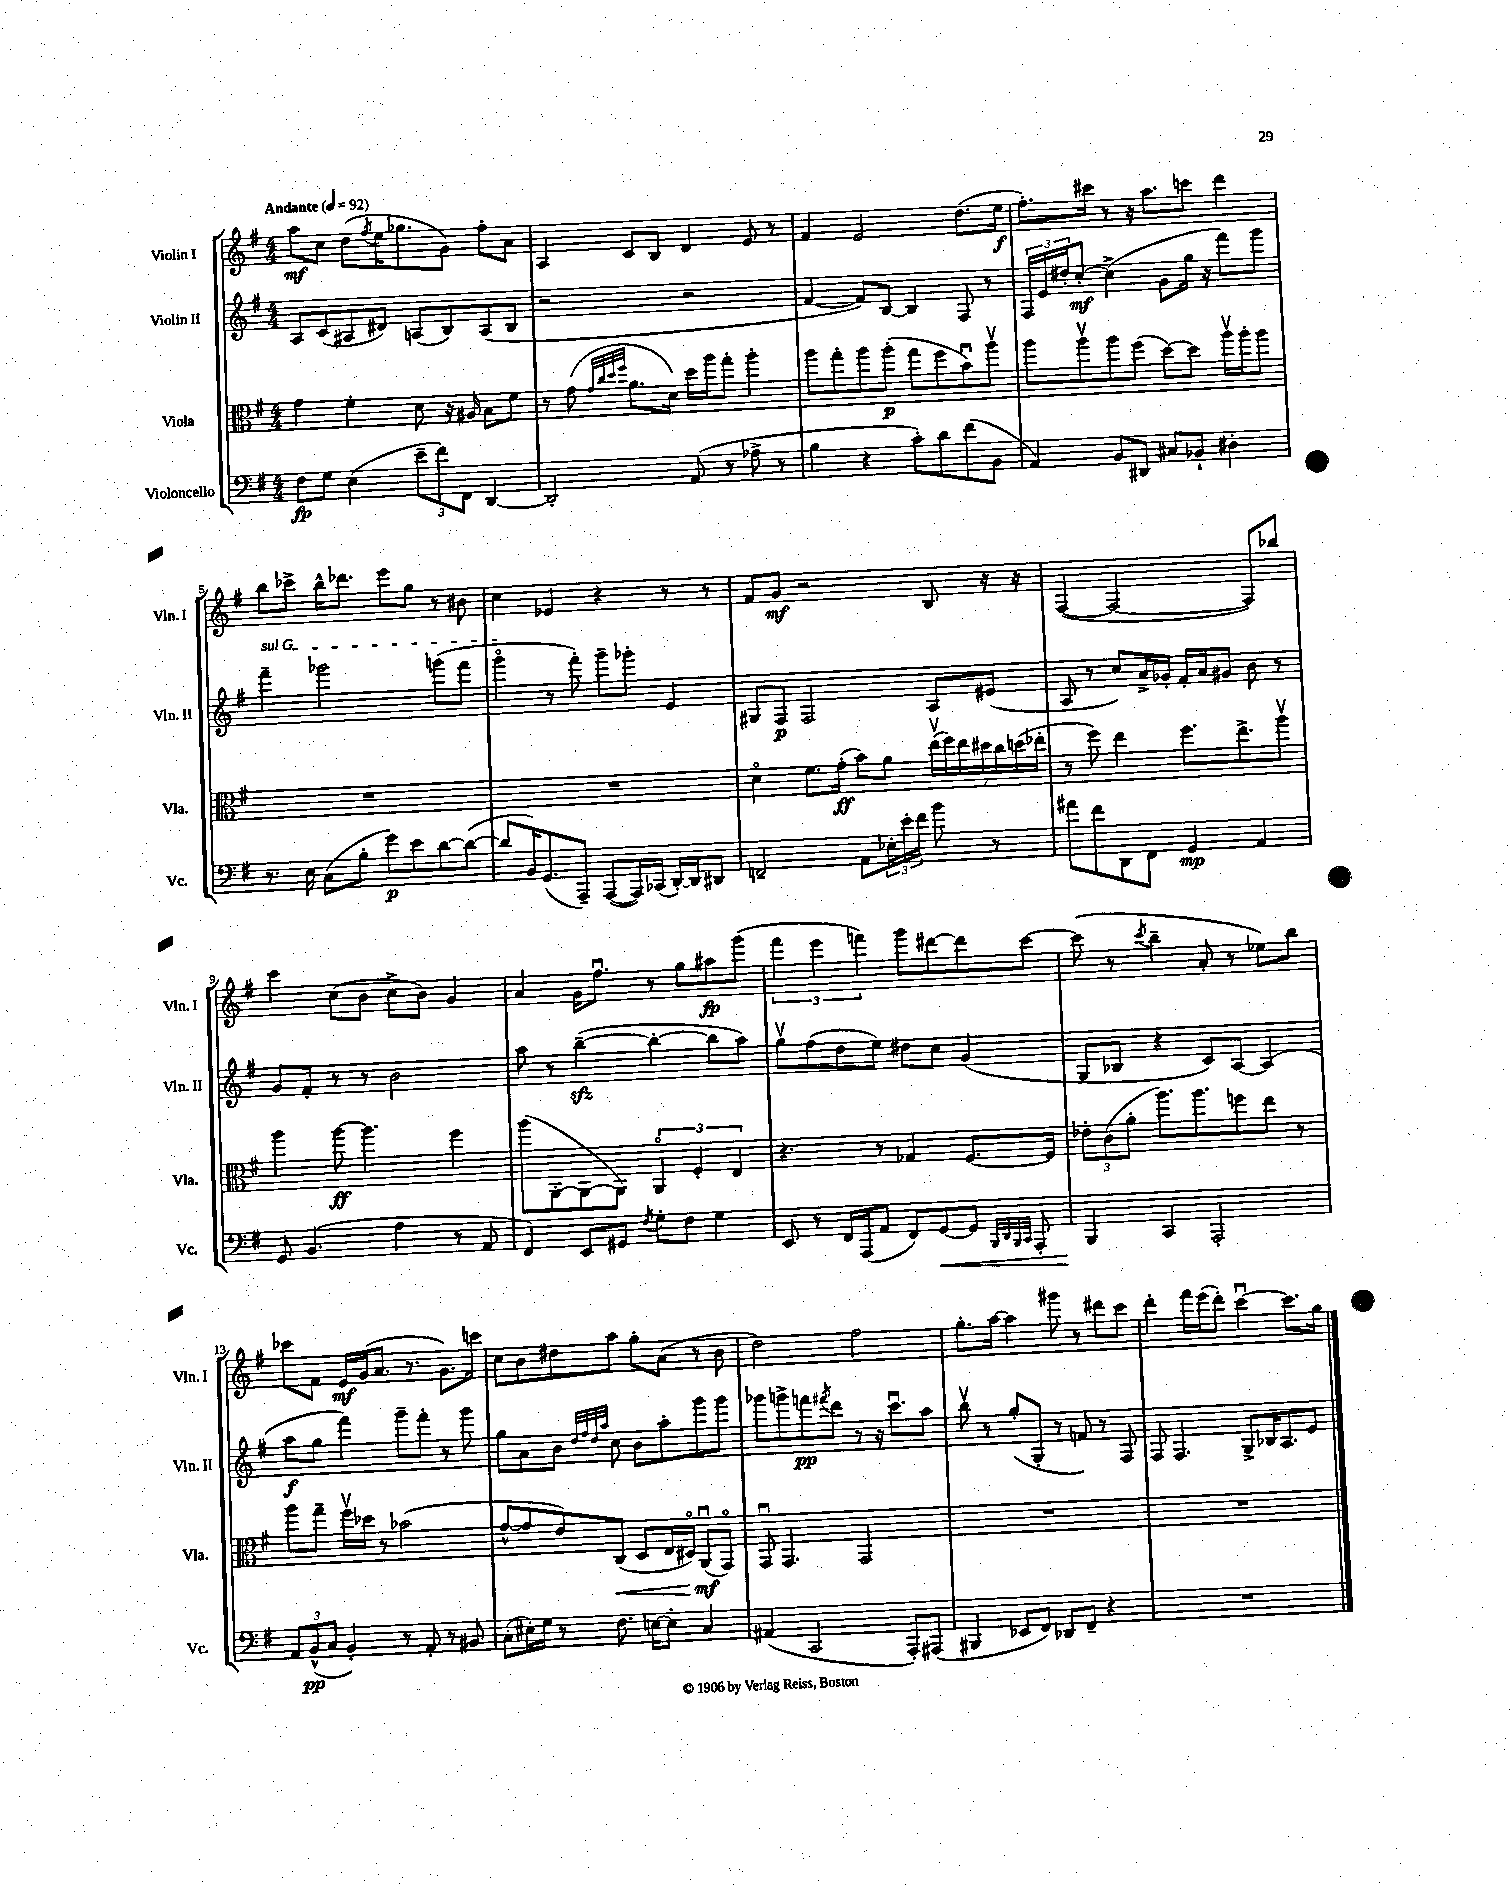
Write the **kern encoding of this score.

**kern	**kern	**kern	**kern
*staff4	*staff3	*staff2	*staff1
*clefF4	*clefC3	*clefG2	*clefG2
*k[f#]	*k[f#]	*k[f#]	*k[f#]
*M4/4	*M4/4	*M4/4	*M4/4
*MM92	*MM92	*MM92	*MM92
8F#	4g	8A	8aa
8G	.	(8c	8cc
(4E	4f#'	8A#	(8dd
.	.	.	8qff#
.	.	8d#)	16ee
.	.	.	8.gg-
12e~	8d	(8A	.
12f#)	.	.	.
.	16r	8B)	8g)
12FF#	.	.	.
.	16A#	.	.
[4DD	8B	(8A	8ff#'
.	8f#	8B	8a
=	=	=	=
2DD']	8r	2r	4A
.	(8g	.	.
.	32qqg	.	.
.	32qqcc	.	.
.	32qqdd	.	.
.	32qqff#	.	.
.	8.a	.	8c
.	.	.	8B
.	16d)	.	.
(8AA	16dd	2r	4d
.	16aa	.	.
8r	8gg'	.	.
8A-^	4aa'	.	8e
8r	.	.	8r
=	=	=	=
4B	8aa	[4f#	4f#
.	8gg'	.	.
4r	8aa	8f#])	2e
.	(8aa'	[8B	.
8c')	8gg	4B]	.
8d	8ff#	.	.
(8f#	8bu)	8F#	(8.dd
8BB	8aav	8r	.
.	.	.	16ee
=	=	=	=
4AA)	8aa	24F#	8.ff#')
.	.	24e	.
.	.	24dd#'	.
.	8aav	[8cc'	.
.	.	.	16ccc#
8BB	8aa	(4cc^]	8r
8DD#	(8ff#	.	16r
.	.	.	8.aa
8C#	[8dd)	8g	.
8BB-`	8dd]	16gg	8ccc
.	.	16r	.
4D#'	16aav	8fff#)	4ddd
.	16aa'	.	.
.	8aa	8ggg	.
=	=	=	=
8.r	1r	4fff#~	8bb
.	.	.	8ccc-^
16E	.	.	.
(8C	.	2ggg-	16bb^^
.	.	.	8.ddd-
8B'	.	.	.
8g)	.	.	8eee
8e	.	.	8gg
[8d	.	(8ggg	8r
(8d_	.	8fff#	8b#
=	=	=	=
8d]	1r	4gggo	4cc
16BB)	.	.	.
(8.GG	.	.	.
.	.	8r	4e-
8AAA~)	.	8fff#')	.
([8AAA	.	8ggg~	4r
16AAA])	.	8ggg-'	.
(16CC-	.	.	.
[16DD')	.	4e	8r
16DD]	.	.	.
8DD#	.	.	8r
=	=	=	=
2FF~	4do	8G#	8f#
.	.	8F#	8g
.	8.f#	2F#	2r
.	(16g'	.	.
8AA	8b)	.	.
24E-'	8a	.	.
24e'	.	.	.
24f#	.	.	.
8b	(28eev	8A	8B
.	28ff#)	.	.
.	28ee	.	.
.	28dd#	.	.
8r	.	(8e#	16r
.	28cc	.	.
.	(28dd	.	.
.	.	.	16r
.	28ee-'	.	.
=	=	=	=
8a#	8r	8A	([4F#
8f#	8ff#)	8r	.
8DD	4ee	8cc)	2F#_
8FF#	.	16a^	.
.	.	16g-'	.
4GG	8.ff#	16f#'	.
.	.	16a	.
.	.	8g#	.
.	8.ee^	.	.
4AA	.	8b	8F#])
.	8aav	8r	8bb-
=	=	=	=
8GG	4aa	8g	4ccc
(4.BB	.	8f#'	.
.	[8aa	8r	(8cc
.	4.aa]	8r	8b
4A	.	2b	8cc^
.	.	.	8b)
8r	4ff#	.	4g
8AA	.	.	.
=	=	=	=
4FF#)	(8aa	8aa	4a
.	[8AA'	8r	.
8EE	8AA_	([4bb~	16g
.	.	.	8.ff#u
8GG#	8AA])	.	.
8qF#	.	.	.
8G'	6AAo	4bb'_	8r
8F#	.	.	8gg
.	6F#'	.	.
4G	.	8bb]	8aa#
.	6E	.	.
.	.	8aa)	(8ggg
=	=	=	=
8EE	4.r	8ggv	6fff#
8r	.	(8ff#	.
.	.	.	6eee
16FF#	.	8dd	.
(16AAA	.	.	.
.	.	.	6fff)
8AA	8r	8ee)	.
8FF#)	4G-	8dd#	8ggg
[8GG	.	8cc	[8ddd#
8GG]	[8.F#	(4g	8ddd#]
32qqBBB	.	.	.
32qqDD	.	.	.
32qqBBB	.	.	.
32qqCC	.	.	.
8AAA'	.	.	[8ccc
.	16F#]	.	.
=	=	=	=
4BBB	12e-'	8G	(8ccc]
.	(12c	.	.
.	.	8B-	8r
.	12a'	.	.
.	.	.	8qccc
4CC	8.aa)	4r	4bb~
.	8.aa	.	.
2AAA'	.	8c)	8a'
.	8ff	[8A	8r
.	8ee	(4A]	8ee-)
.	8r	.	8bb
=	=	=	=
12AA	8aa	8aa	8ccc-
(12BB^^	.	.	.
.	8gg~	8gg	8f#
12C	.	.	.
4BB')	16ff#v	4fff#)	16e
.	16dd-	.	(16g
.	8r	.	8.a
8r	(2b-	8ggg~	.
.	.	.	8.r
8AA'	.	8fff#'	.
8r	.	8r	8.g)
8BB#	.	8ggg	.
.	.	.	16ccc
=	=	=	=
(8C'	[8g^^	8gg	8cc
16E#')	8g]	8a	8b
16G	.	.	.
8r	8e)	8b	8dd#
.	.	32qqdd	.
.	.	32qqff#	.
.	.	32qqdd	.
.	.	32qqaa	.
8.F#	(8C	8cc	8aa
.	8D	8b	8gg'
[16E	.	.	.
8E']	16E	8aa'	(8a
.	16D#o)	.	.
4C	(8AAu	8ggg	8r
.	8GGo)	8ggg	8b
=	=	=	=
(4AA#	8GGu	8ggg-	2dd)
.	4.GG	8ggg^	.
2CC	.	8fff	.
.	.	8qfff#	.
.	.	8ddd	.
.	2GG	8r	2ff#
.	.	16r	.
.	.	8.cccu	.
8AAA')	.	.	.
(8AAA#	.	8aa	.
=	=	=	=
4BBB#	1r	8bbv	8.gg'
.	.	8r	.
.	.	.	[16aa
8EE-	.	(8gg'	4aa]
8FF#)	.	8G'	.
8DD-	.	8r	8ggg#
8FF#~	.	8f)	8r
4r	.	8r	8ddd#
.	.	8F#	8ccc
=	=	=	=
1r	1r	8F#	4ddd'
.	.	4.F#	.
.	.	.	16fff#
.	.	.	(16eee
.	.	.	8ddd')
.	.	8G^	[4cccu
.	.	16B-	.
.	.	8.A	.
.	.	.	8.ccc]
.	.	8e	.
.	.	.	16gg
==	==	==	==
*-	*-	*-	*-
